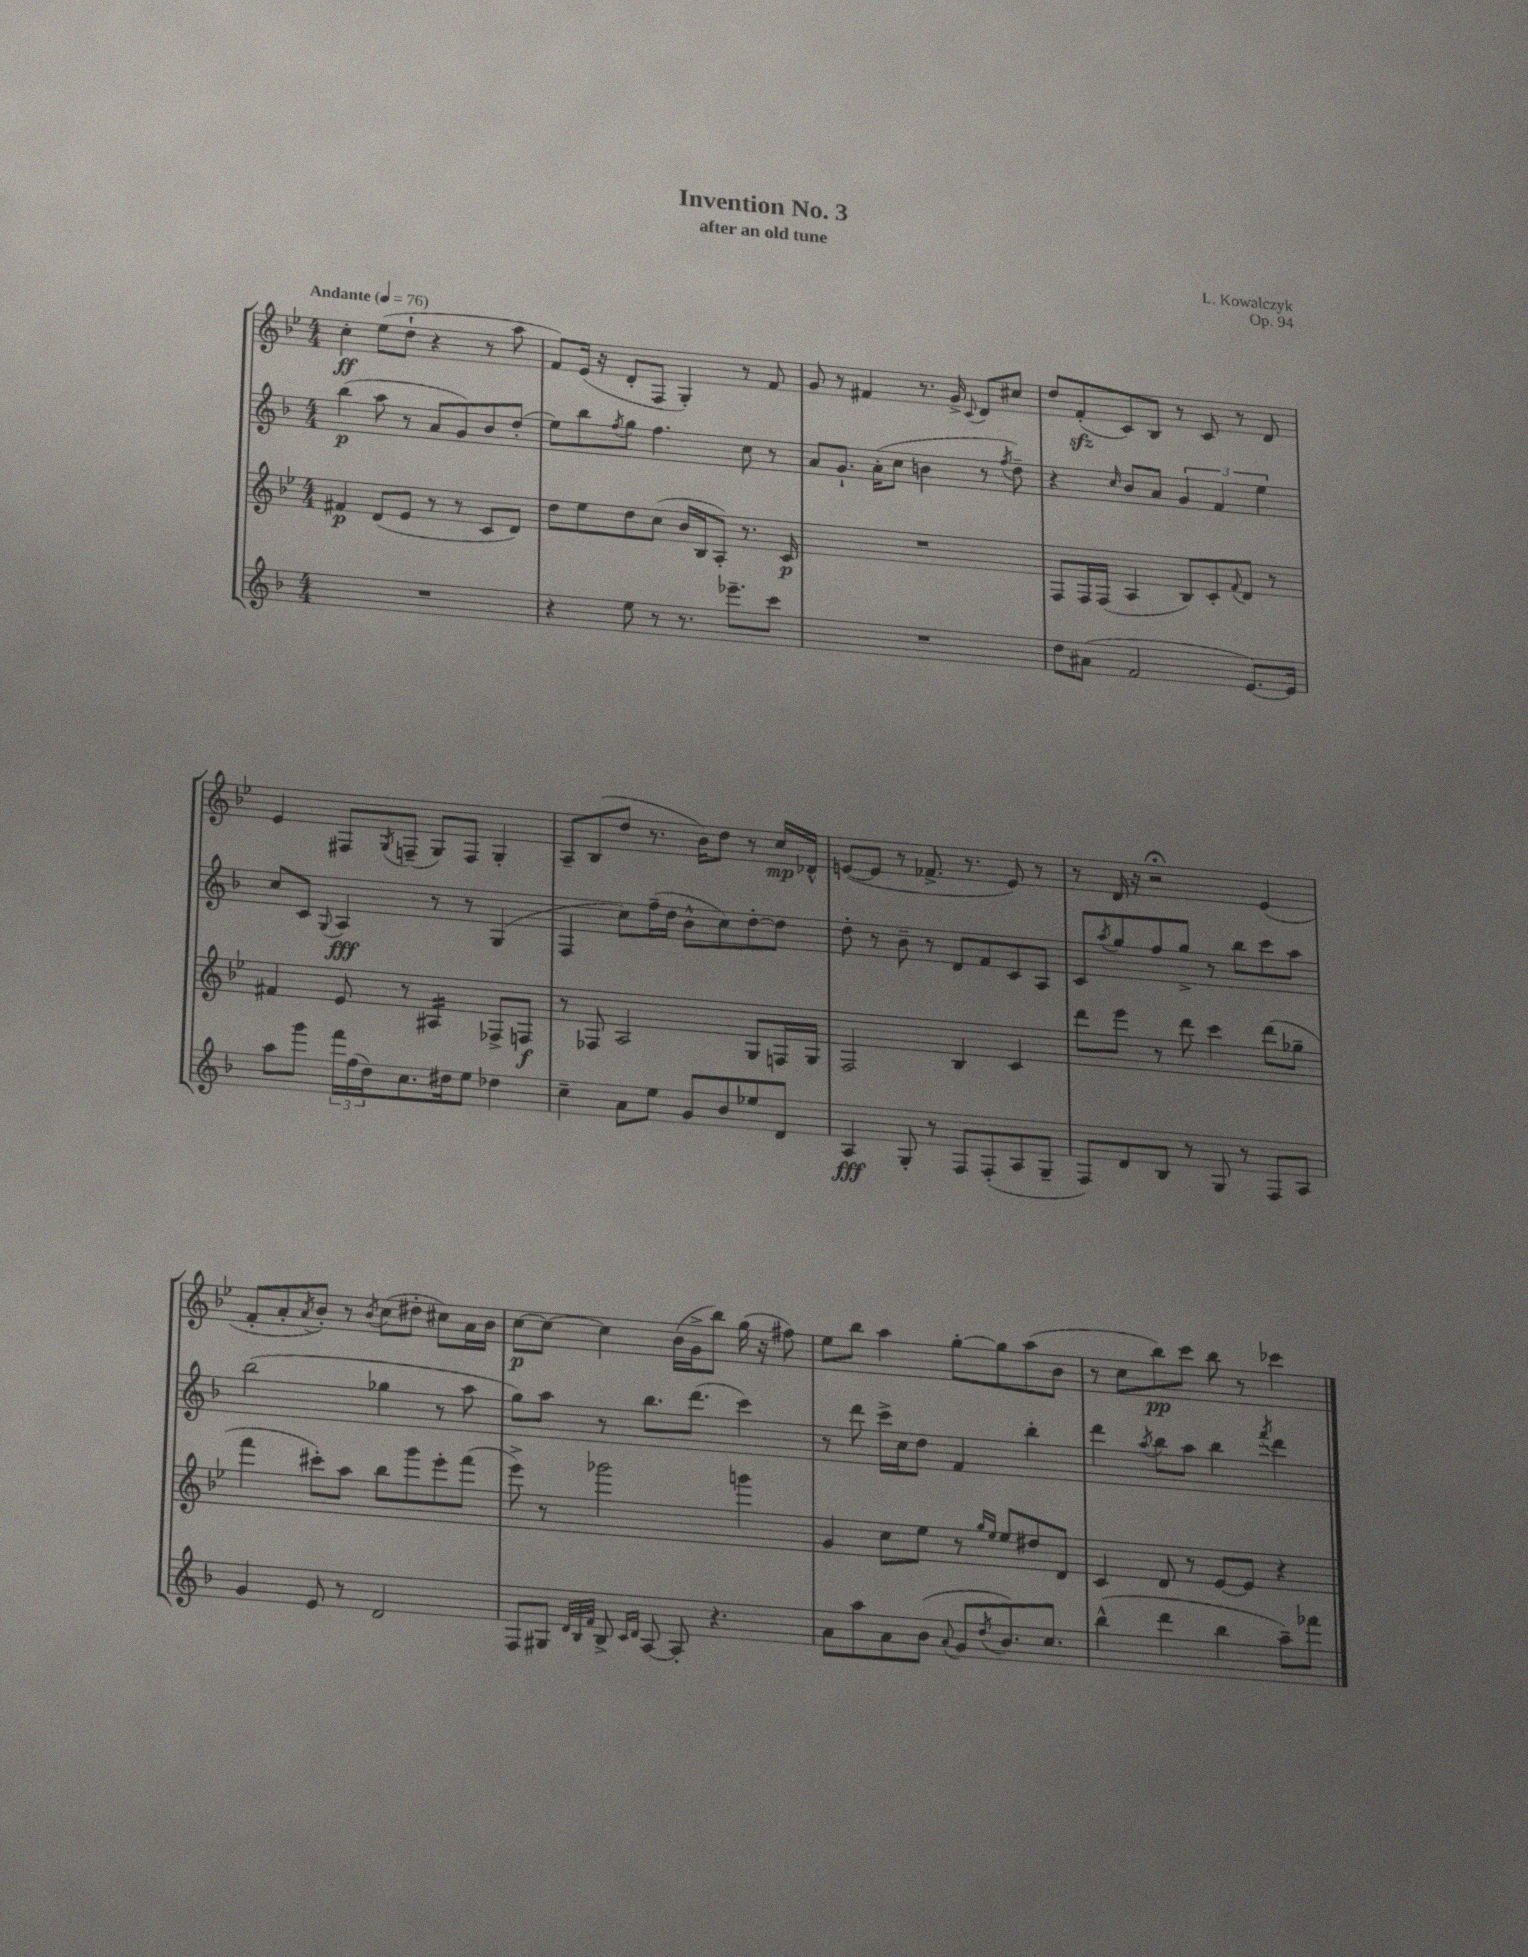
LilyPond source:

\header { title = "Invention No. 3" composer = "L. Kowalczyk" subtitle = "after an old tune" opus = "Op. 94" }
<<
\new StaffGroup <<
\new Staff = "s0" {
    \clef treble \key bes \major \numericTimeSignature \time 4/4 \tempo "Andante" 4 = 76
    c''4-.\ff ees''8( d''8-! r4 r8 a''8 |
    f'8) ees'16( r16 d'8-. f8 g4-.) r8 f'8 |
    g'8 r8 fis'4 r8. g'16-> \appoggiatura { c'8 } d'8 cis''8 |
    d''8 f'8-.\sfz( c'8) bes8 r8 c'8 r8 d'8 |
    ees'4 fis8 \acciaccatura { g8 } f8--( g8) f8 g4-. |
    a8-- bes8( d''8 r8. bes'16) d''8 r8 c''16\mp des'16-^ |
    e'8~( e'8 r8 fes'8.-> r8. e'8) r8 |
    r8 d'16 r16 r2\fermata ees'4( |
    f'8-. a'8-. \acciaccatura { a'8 } bes'8-.) r8 \acciaccatura { bes'8 } c''8( dis''8-. cis''8) a'16 bes'16 |
    c''8~\p c''8~ c''4 bes'16( g'16-> bes''8) g''16( r16 fis''8) |
    ees''8 bes''8 a''4 g''8~-. g''8 a''8( bes'8 |
    r8 c''8 bes''8\pp) c'''8 bes''8 r8 ces'''4 \bar "|." |
}
\new Staff = "s1" {
    \clef treble \key f \major \numericTimeSignature \time 4/4
    bes''4\p( a''8 r8 a'8 g'8) bes'8 d''8-.( |
    e''8) bes''8 \acciaccatura { f''8 } g''8 f''4. c''8 r8 |
    a'8 g'8.-! a'16-.( c''8 b'4 r8 \acciaccatura { f''8 } d''8--) |
    r4 \grace { c''16 } bes'8 a'8 \tuplet 3/2 { g'4 f'4 e''4 } |
    c''8 c'8 \appoggiatura { g8 } a4\fff r8 r8 g4( |
    f4 c''8) f''16--( d''16 bes'8-^ c''8) d''8~-. d''8 |
    d''8-. r8 bes'8-- r8 d'8 f'8 c'8 a8 |
    c'8 \acciaccatura { a''8 } g''8 f''8 g''8-> r8 bes''8 c'''8 a''8 |
    bes''2( ges''4 r8 a''8 |
    g''8) a''8 r8 bes''8. d'''8.( c'''4) |
    r8 d'''8 c'''16-> c''16 d''8 f'4 bes''4-. |
    d'''4 \acciaccatura { a''8 } bes''8 a''8 bes''4 \acciaccatura { f'''8 } d'''4 \bar "|." |
}
\new Staff = "s2" {
    \clef treble \key bes \major \numericTimeSignature \time 4/4
    fis'4\p d'8( ees'8 r8 r8 c'8 d'8) |
    d''8 ees''8 d''8 c''8( bes'16 bes16 a8-.) r8. c'16\p |
    R1 |
    f8 f16 f16( a4 bes8) c'8-. \appoggiatura { f'8 } d'8 r8 |
    fis'4 ees'8 r8 ais4:16 fes8-> f8\f |
    r8 fes8 a2 g8 f16 g16 |
    f2 bes4 c'4 |
    d'''8 ees'''8 r8 d'''8 c'''4 d'''8( ges''8-- |
    f'''4 cis'''8-.) a''8 bes''8 g'''8 ees'''8-. f'''8( |
    ees'''8->) r8 ges'''2 g'''4 |
    g'4 c''8 ees''8 r8 \grace { g''16 ees''16 } ees''8 dis''8 d'8 |
    c'4 d'8 r8 ees'8~ ees'8 r4 \bar "|." |
}
\new Staff = "s3" {
    \clef treble \key f \major \numericTimeSignature \time 4/4
    R1 |
    r4 e''8 r8 r8. ees'''8.-- c'''8 |
    R1 |
    d''8 ais'8( f'2 e'8.~) e'16 |
    a''8 g'''8 \tuplet 3/2 { f'''16 f''16( d''16) } c''8. dis''16 e''8 des''4 |
    c''4-- a'8 e''8 g'8 bes'8 ees''8 d'8 |
    a4\fff g8-. r8 f8 f8-.( a8 g8-- |
    f8) d'8 bes8 r8 g8 r8 f8 a8 |
    g'4 e'8 r8 d'2 |
    f8 gis8 \grace { d'32 bes32 f'32 } bes8-> \grace { c'16 d'16 } a8~ a8-. r4. |
    a'8 a''8 a'8 bes'8( \appoggiatura { a'8 } g'8 \acciaccatura { d''8 } bes'8.) c''8. |
    bes''4-^( d'''4 bes''4 a''8--) fes'''8 \bar "|." |
}
>>
>>
\layout { \context { \Score \remove "Bar_number_engraver" } }
